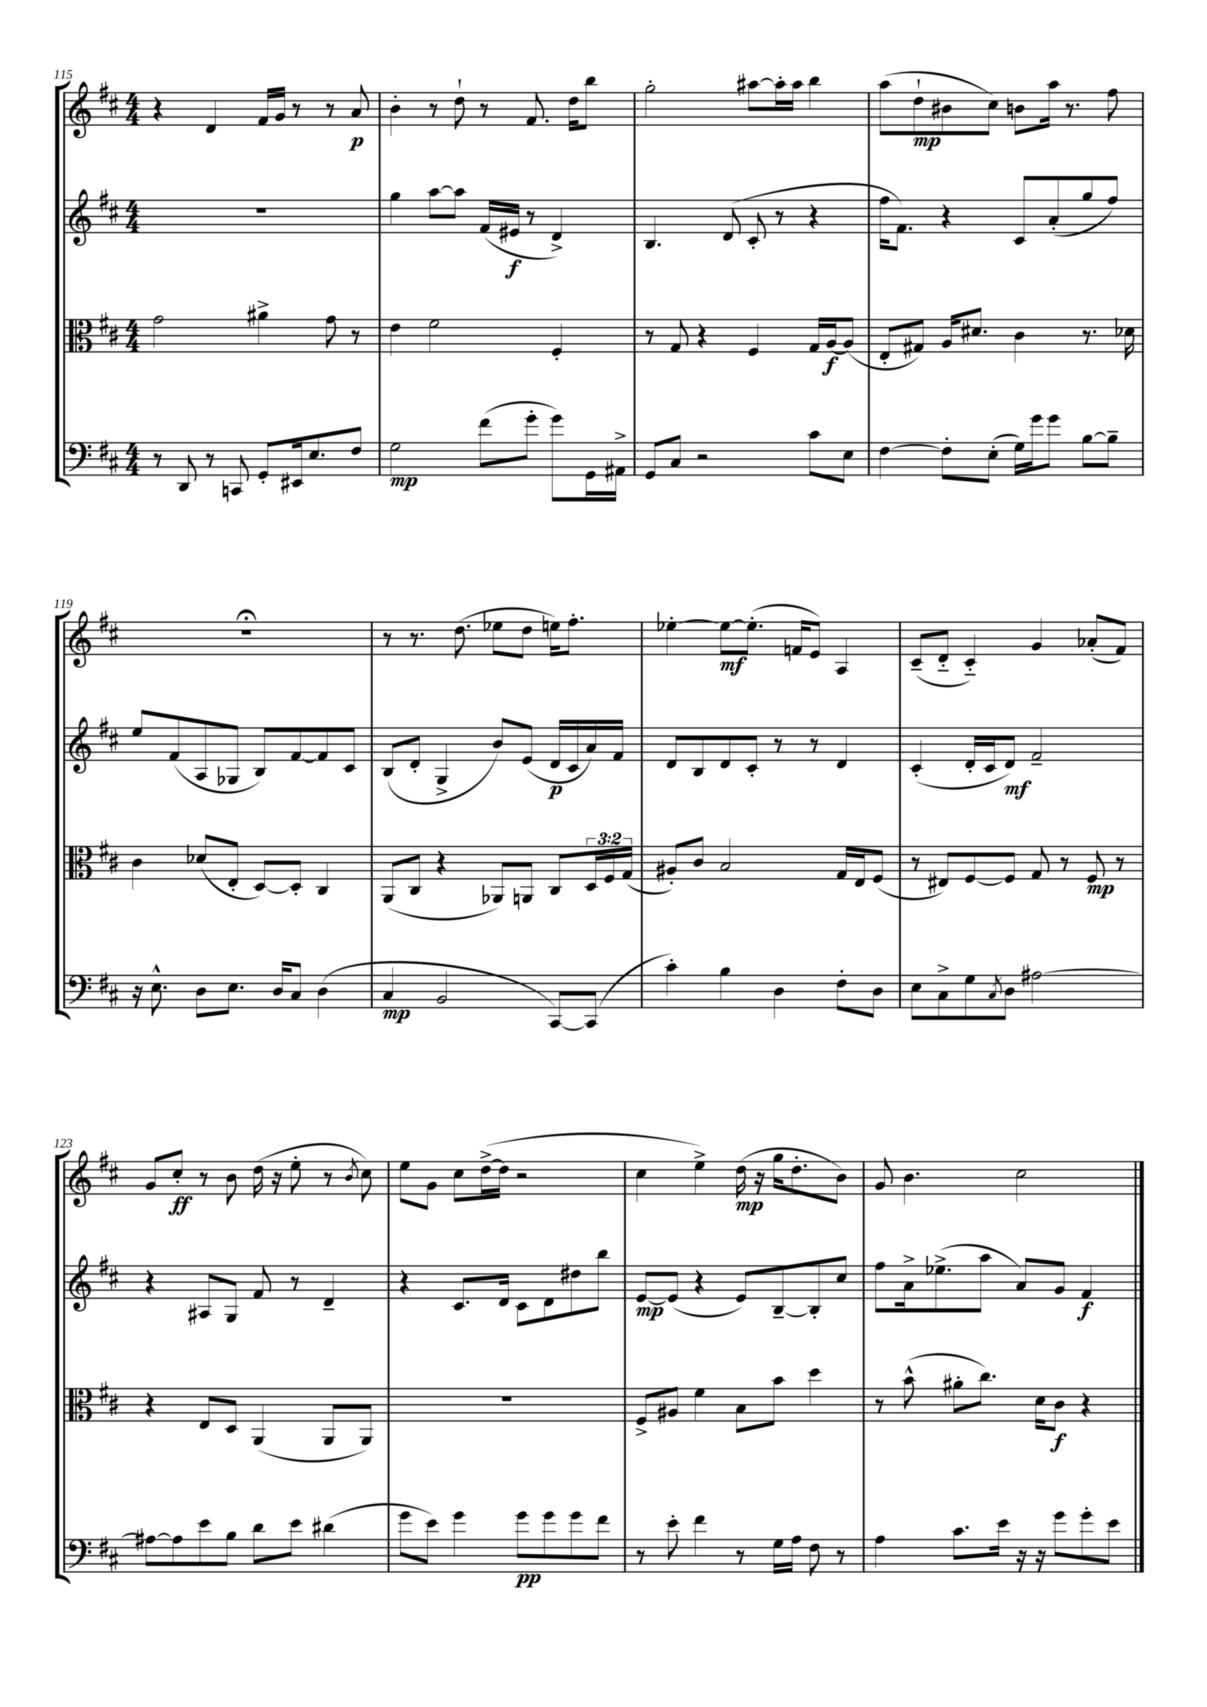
<<
\new StaffGroup <<
\new Staff = "s0" {
    \clef treble \key d \major \numericTimeSignature \time 4/4
    r4 d'4 fis'16 g'16 r8 r8 a'8\p |
    b'4-. r8 d''8-! r8 fis'8. d''16 b''8 |
    g''2-. ais''8~ ais''16-. ais''16 b''4 |
    a''8( d''8-!\mp bis'8 cis''8) b'8 a''16 r8. fis''8 |
    r1\fermata |
    r8 r8. d''8.( ees''8 d''8 e''16) fis''8.-. |
    ees''4~-. ees''8~\mf ees''8.-.( f'16 e'8) a4 |
    cis'8--( d'8-_ cis'4-_) g'4 aes'8-.( fis'8) |
    g'8 cis''8-.\ff r8 b'8 d''16( r16 e''8-. r8 \acciaccatura { b'8 } cis''8) |
    e''8 g'8 cis''8 d''16~->( d''16 r2 |
    cis''4 e''4->) d''16\mp( r16 g''16 d''8.-. b'8) |
    g'8 b'4. cis''2 \bar "|." |
}
\new Staff = "s1" {
    \clef treble \key d \major \numericTimeSignature \time 4/4
    R1 |
    g''4 a''8~ a''8 fis'16( eis'16\f r8 d'4->) |
    b4. d'8( cis'8-. r8 r4 |
    fis''16 fis'8.) r4 cis'8 a'8-.( g''8 fis''8) |
    e''8 fis'8( a8 ges8 b8) fis'8~ fis'8 cis'8 |
    b8( d'8-. g4-> b'8) e'8( d'16\p cis'16 a'16) fis'16 |
    d'8 b8 d'8 cis'8-. r8 r8 d'4 |
    cis'4-.( d'16-. cis'16 d'8\mf) fis'2-- |
    r4 ais8 g8 fis'8 r8 d'4-- |
    r4 cis'8. d'16 cis'8 d'8 dis''8 b''8 |
    e'8~\mp e'8( r4 e'8) b8~-- b8-. cis''8 |
    fis''8 a'16-> ees''8.->( a''8 a'8) g'8 fis'4\f \bar "|." |
}
\new Staff = "s2" {
    \clef alto \key d \major \numericTimeSignature \time 4/4 \override Staff.TupletNumber.text = #tuplet-number::calc-fraction-text
    g'2 ais'4-> g'8 r8 |
    e'4 fis'2 fis4-. |
    r8 g8 r4 fis4 g16 a16~\f a8( |
    e8-. gis8) a16 dis'8. cis'4 r8. des'16 |
    cis'4 des'8( e8-. d8~) d8-. cis4 |
    a,8( cis8 r4 aes,8) a,8 cis8 \tuplet 3/2 { d16 fis16 g16( } |
    ais8-.) cis'8 b2 g16 e16 fis8( |
    r8 eis8) fis8~ fis8 g8 r8 fis8\mp r8 |
    r4 e8 d8 a,4( a,8 a,8) |
    r1 |
    fis8-> ais8 fis'4 b8 b'8 d''4 |
    r8 b'8-^( ais'8-. cis''8.) d'16 cis'8\f r4 \bar "|." |
}
\new Staff = "s3" {
    \clef bass \key d \major \numericTimeSignature \time 4/4
    r8 d,8 r8 c,8 g,8-. eis,16 e8. fis8 |
    g2\mp fis'8( g'8-. g'8) g,16 ais,16-> |
    g,8 cis8 r2 cis'8 e8 |
    fis4~ fis8-. e8-.( g16) g'16 g'8 b8~ b8-- |
    r16 e8.-^ d8 e8. d16 cis8 d4( |
    cis4\mp b,2 cis,8~) cis,8( |
    cis'4-.) b4 d4 fis8-. d8 |
    e8 cis8-> g8 \acciaccatura { cis8 } d8 ais2~ |
    ais8~ ais8 e'8 b8 d'8 e'8 dis'4( |
    g'8 e'8) g'4 g'8\pp g'8 g'8 fis'8 |
    r8 e'8-. fis'4 r8 g16 a16 fis8 r8 |
    a4 cis'8. e'16 r16 r16 g'8 g'8-. e'8 \bar "|." |
}
>>
>>
\layout { \context { \Score currentBarNumber = #115 } }
